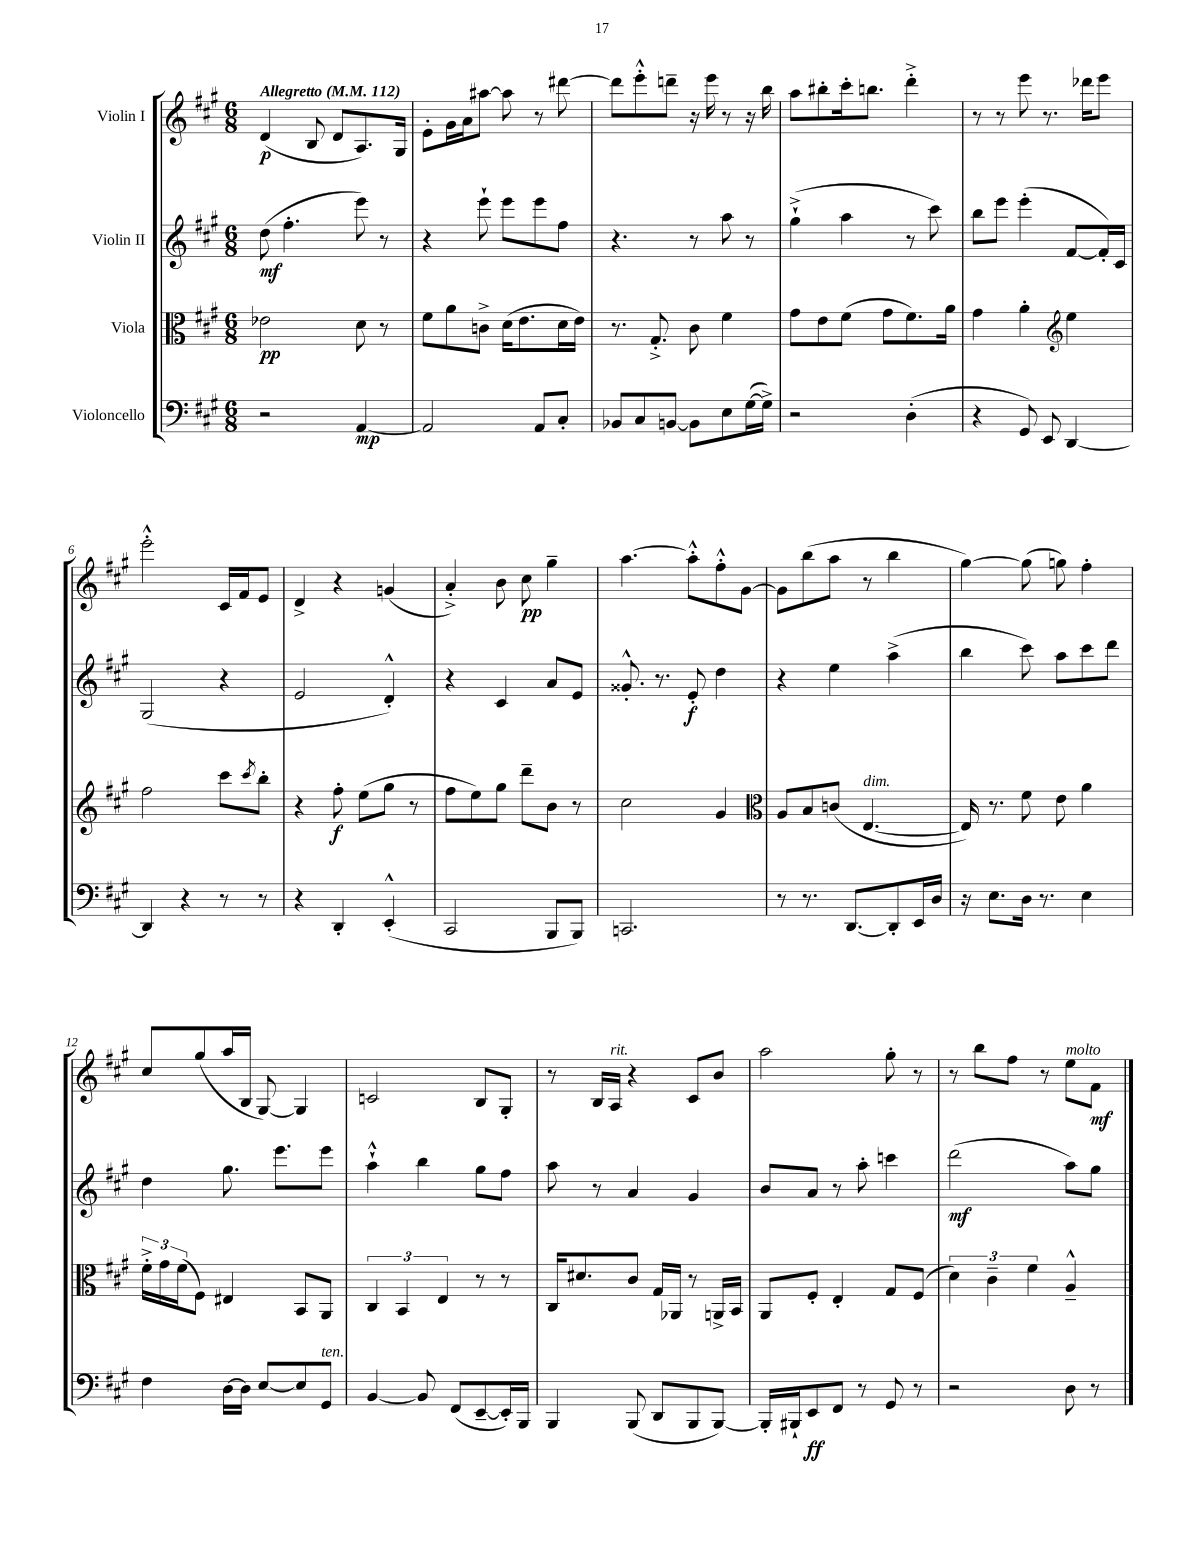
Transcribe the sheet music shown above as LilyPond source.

<<
\new StaffGroup <<
\new Staff = "s0" \with { instrumentName = "Violin I" } {
    \clef treble \key a \major \numericTimeSignature \time 6/8 \tempo "Allegretto" 4 = 112
    d'4\p( b8 d'8 a8.) gis16 |
    e'8-. gis'16 a'16 ais''8~ ais''8 r8 dis'''8~ |
    dis'''8 e'''8-.-^ d'''8-- r16 e'''16 r8 r16 b''16 |
    a''8 bis''8-. cis'''16-. b''8. d'''4-.-> |
    r8 r8 e'''8 r8. des'''16 e'''8 |
    e'''2-.-^ cis'16 fis'16 e'8 |
    d'4-> r4 g'4( |
    a'4-.->) b'8 cis''8\pp gis''4-- |
    a''4.~ a''8-.-^ fis''8-.-^ gis'8~ |
    gis'8 b''8( a''8 r8 b''4 |
    gis''4~) gis''8( g''8) fis''4-. |
    cis''8 gis''8( a''16 b16 gis8~) gis4 |
    c'2 b8 gis8-. |
    r8 b16 a16^\markup { \italic "rit." } r4 cis'8 b'8 |
    a''2 gis''8-. r8 |
    r8 b''8 fis''8 r8 e''8^\markup { \italic "molto" } fis'8\mf \bar "|." |
}
\new Staff = "s1" \with { instrumentName = "Violin II" } {
    \clef treble \key a \major \numericTimeSignature \time 6/8
    d''8\mf( fis''4.-. e'''8) r8 |
    r4 e'''8-! e'''8 e'''8 fis''8 |
    r4. r8 a''8 r8 |
    gis''4-!->( a''4 r8 cis'''8) |
    b''8 e'''8 e'''4-.( fis'8~ fis'16-.) cis'16 |
    gis2( r4 |
    e'2 d'4-.-^) |
    r4 cis'4 a'8 e'8 |
    gisis'8.-.-^ r8. e'8-.\f d''4 |
    r4 e''4 a''4->( |
    b''4 cis'''8) a''8 cis'''8 d'''8 |
    d''4 gis''8. e'''8. e'''8 |
    a''4-!-^ b''4 gis''8 fis''8 |
    a''8 r8 a'4 gis'4 |
    b'8 a'8 r8 a''8-. c'''4 |
    d'''2\mf( a''8) gis''8 \bar "|." |
}
\new Staff = "s2" \with { instrumentName = "Viola" } {
    \clef alto \key a \major \numericTimeSignature \time 6/8
    ees'2\pp d'8 r8 |
    fis'8 a'8 c'8-> d'16( e'8. d'16 e'16) |
    r8. gis8.-.-> cis'8 fis'4 |
    gis'8 e'8 fis'8( gis'8 fis'8.) a'16 |
    gis'4 a'4-. \clef treble e''4 |
    fis''2 cis'''8 \acciaccatura { cis'''8 } b''8-. |
    r4 fis''8-.\f e''8( gis''8 r8 |
    fis''8 e''8) gis''8 d'''8-- b'8 r8 |
    cis''2 gis'4 |
    \clef alto a8 b8 c'8( e4.~^\markup { \italic "dim." } |
    e16) r8. fis'8 e'8 a'4 |
    \tuplet 3/2 { fis'16-.-> gis'16 fis'16( } fis8) eis4 b,8 a,8 |
    \tuplet 3/2 { cis4 b,4 e4 } r8 r8 |
    cis16 dis'8. cis'8 gis16 aes,16 r8 a,16-> b,16 |
    a,8 fis8-. e4-. gis8 fis8( |
    \tuplet 3/2 { d'4) cis'4-- fis'4 } a4---^ \bar "|." |
}
\new Staff = "s3" \with { instrumentName = "Violoncello" } {
    \clef bass \key a \major \numericTimeSignature \time 6/8
    r2 a,4~\mp |
    a,2 a,8 cis8-. |
    bes,8 cis8 b,8~ b,8 e8 gis16~( gis16->) |
    r2 d4-.( |
    r4 gis,8) e,8 d,4~ |
    d,4 r4 r8 r8 |
    r4 d,4-. e,4-.-^( |
    cis,2 b,,8 b,,8) |
    c,2. |
    r8 r8. d,8.~ d,8-. e,16 d16 |
    r16 e8. d16 r8. e4 |
    fis4 d16~ d16 e8~ e8 gis,8^\markup { \italic "ten." } |
    b,4~ b,8 fis,8( e,8~-- e,16-.) b,,16 |
    b,,4 b,,8( d,8 b,,8 b,,8~) |
    b,,16-. bis,,16-! e,8\ff fis,8 r8 gis,8 r8 |
    r2 d8 r8 \bar "|." |
}
>>
>>
